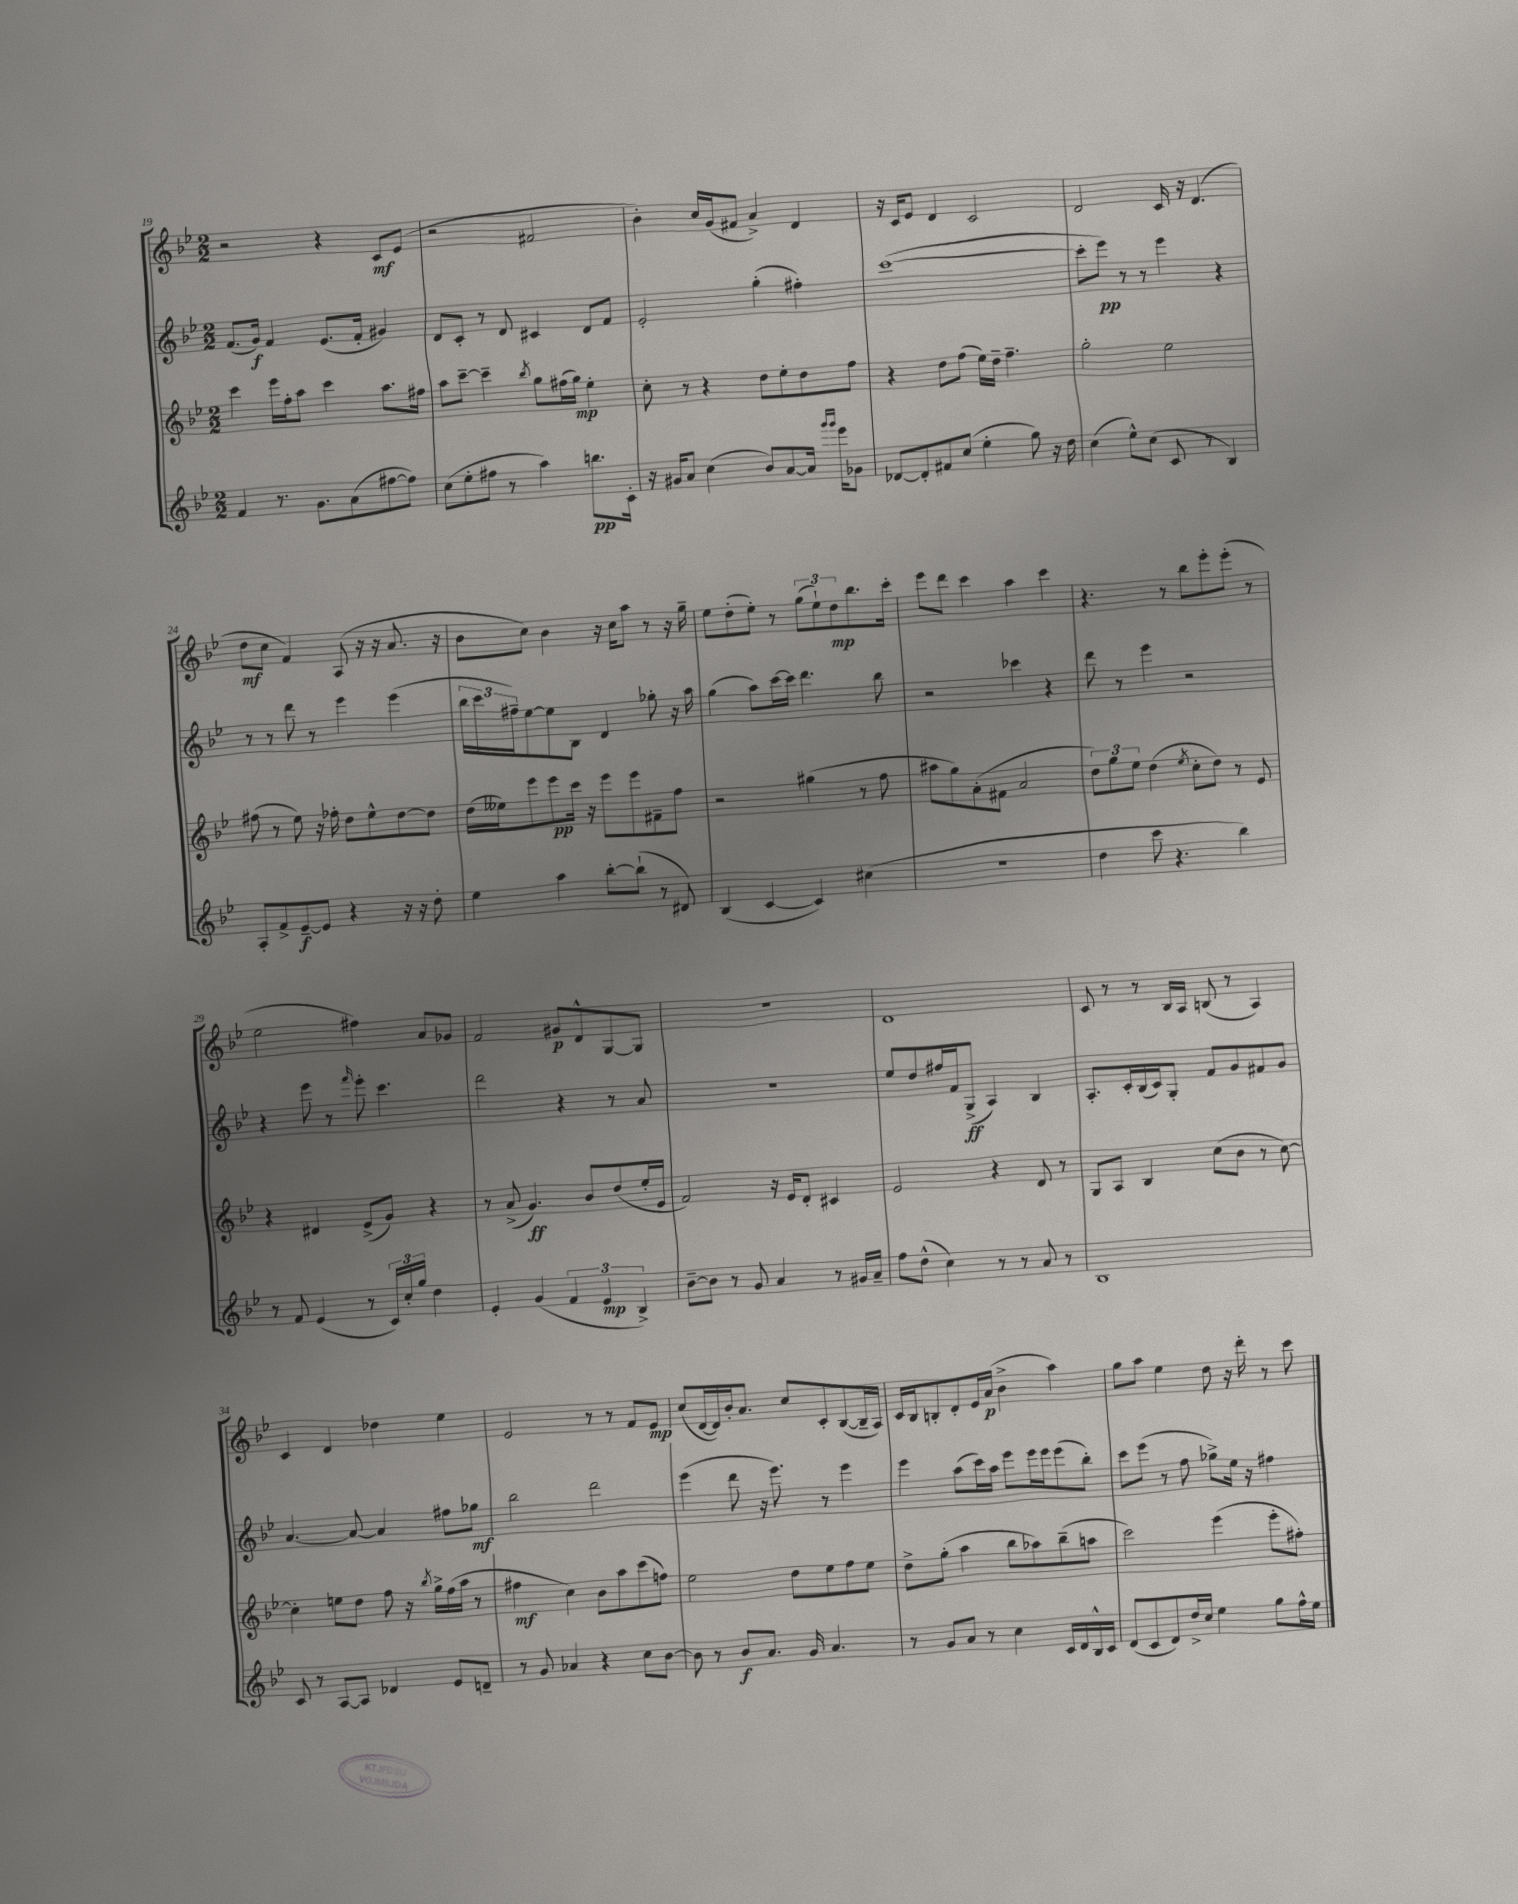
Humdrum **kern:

**kern	**kern	**kern	**kern
*staff4	*staff3	*staff2	*staff1
*clefG2	*clefG2	*clefG2	*clefG2
*k[b-e-]	*k[b-e-]	*k[b-e-]	*k[b-e-]
*M2/2	*M2/2	*M2/2	*M2/2
4f	4ccc	(8.f	2r
.	.	16g)	.
8.r	16eee-	4f	.
.	16ff'	.	.
.	8aa	.	.
8.g	.	.	.
.	4ccc	(8.e-	4r
(8a	.	.	.
.	.	16f'	.
[8ff#	8.aa	4g#)	8c
8ff#])	.	.	(8e-
.	16ff#	.	.
=	=	=	=
(8cc	8aa	8d	2r
8ee-'	[8ccc~	8c'	.
8ff#	4ccc~]	8r	.
8r	.	8d	.
.	8qbb-	.	.
4aa)	8gg	4c#	2f#
.	(16ff#	.	.
.	16gg)	.	.
8.bb	4ee-'	8d	.
.	.	8f	.
16c'	.	.	.
=	=	=	=
16r	8cc'	2e-'	4b-')
16g#	.	.	.
8a	8r	.	.
(4cc	4r	.	16cc
.	.	.	(16g
.	.	.	8f#
8b-)	8dd	(4gg'	4a^)
[8a	8ee-'	.	.
16a]	8dd	4ff#')	4d
16qqggg	.	.	.
16qqggg	.	.	.
16eee-	.	.	.
8g-	8ff	.	.
=	=	=	=
[8d-	4r	([1ccc	16r
.	.	.	16c
8d-']	.	.	8e-
8f#	8dd	.	4d
(8cc	(8ff	.	.
4ee-'	16ee-)	.	2c
.	16dd~	.	.
.	4.ff~	.	.
8gg)	.	.	.
16r	.	.	.
16dd	.	.	.
=	=	=	=
(4cc	2gg'	8ccc']	2d
.	.	8eee-)	.
8ee-^^)	.	8r	.
(8cc	.	8r	.
8c	2ee-	4eee-	16c
.	.	.	16r
8r	.	.	(4.d
4B-)	.	4r	.
=	=	=	=
8A'	(8ff#	8r	8dd
8f^	8r	8r	8cc
[8e-~	8ee-)	8ddd	4f)
8e-]	16r	8r	.
.	16ff-'	.	.
4r	8dd	4eee-	(8A
.	8ee-^^	.	16r
.	.	.	16r
16r	[8dd	(4eee-	8.a
16r	.	.	.
8dd'	8dd]	.	.
.	.	.	16r
=	=	=	=
4ee-	(16dd	24bb-	8b-
.	.	24ccc	.
.	16ee--)	.	.
.	.	24ff#~)	.
.	8eee-	[8ee-	8cc)
4aa	8eee-	8ee-]	4b-
.	16ccc	8B-	.
.	16r	.	.
[8bb-'	8eee-	4d	16r
.	.	.	16cc
(8bb-`]	8eee-	.	8aa
8r	8f#~	8gg-'	8r
8d#)	8ff	16r	16r
.	.	16aa	16gg~
=	=	=	=
(4B-	2r	(4gg	8ee-
.	.	.	(8dd'
[4c	.	8aa)	8ee-')
.	.	[16ccc	8r
.	.	16ccc]	.
4c])	(4gg#	4.ddd	(12gg
.	.	.	12ee-`)
.	.	.	12dd
(4cc#	8r	.	8.bb-
.	8ff	8bb-	.
.	.	.	16ccc'
=	=	=	=
1r	8aa#	2r	8eee-
.	8gg)	.	8ddd
.	(8a'	.	4ccc
.	8f#	.	.
.	2a	4ccc-	4aa
.	.	4r	4ccc
=	=	=	=
4dd	12dd)	8ddd	4.r
.	12gg	.	.
.	.	8r	.
.	12ee-	.	.
8ccc	(4dd	4eee-	.
4.r	.	.	8r
.	8qee-	.	.
.	8cc'	2r	8bb-
.	8dd)	.	8eee-'
4bb-)	8r	.	(8eee-'
.	8e-	.	8r
=	=	=	=
8r	4r	4r	2ee-
8f	.	.	.
(4e-	4d#	8eee-	.
.	.	8r	.
.	.	16qqfff	.
8r	(8e-^	8eee-'	4ff#)
24c)	8g)	4.ccc	.
24cc'	.	.	.
24gg	.	.	.
4dd	4r	.	8a
.	.	.	8g-
=	=	=	=
4e-'	8r	2ddd	2f
.	(8a^	.	.
(4g	4.g)	.	.
6f	.	4r	8g#
.	8b-	.	8d^^
6e-	.	.	.
.	(8dd	8r	[8G
6B-^)	.	.	.
.	16ee-'	8a	8G]
.	16e-	.	.
=	=	=	=
[8b-~	2f)	1r	1r
8b-]	.	.	.
8r	.	.	.
8g	.	.	.
4a	16r	.	.
.	16e-	.	.
.	8d'	.	.
8r	4c#	.	.
16g#	.	.	.
16a~	.	.	.
=	=	=	=
8ff	2e-	8ee-	1d
(8dd^^	.	8dd	.
4cc)	.	16ff#	.
.	.	16f	.
.	.	(8G^	.
8r	4r	4A)	.
8r	.	.	.
8a	8d	4B-	.
8r	8r	.	.
=	=	=	=
1B-	8G	8.A'	8c
.	8A	.	8r
.	.	16c'	.
.	4B-	(16B-	8r
.	.	16c)	.
.	.	8G'	16B-
.	.	.	16A
.	(8cc	8f	(8B
.	8b-	8g	8r
.	8r	8f#	4A)
.	[8cc)	8g	.
=	=	=	=
8c	4cc']	[4.a	4c
8r	.	.	.
[8A	8ee	.	4d
8A]	8dd	8a_	.
4d-	8ff	4a]	4dd-
.	16r	.	.
.	8qbb-	.	.
.	16gg^	.	.
8e-	(16ff	8ff#	4ee-
.	16aa	.	.
8d~	8r	8gg-	.
=	=	=	=
8r	4ff#	2bb-	2e-
8g	.	.	.
4a-	4cc)	.	.
4r	8b-	2ddd	8r
.	8aa	.	8r
8cc	(8ccc	.	8f
[8b-	8ff)	.	8e-
=	=	=	=
8b-]	2ee-	(4eee-	(8cc
8r	.	.	[16d
.	.	.	16d])
8b-	.	8ddd	16b-'
.	.	.	8.a
8.a	.	16r	.
.	.	8.eee-)	.
.	8dd	.	8cc
16g	.	.	.
4.a	8ee-	8r	8c'
.	8ff	4eee-	([8B-
.	8ee-	.	16B-~]
.	.	.	16A)
=	=	=	=
8r	8dd^	4eee-	16c
.	.	.	16B-
8g	(8gg'	.	8B'
8a	4aa	(8aa	8d'
8r	.	16ccc)	16e-
.	.	16aa	(16a
4cc	8bb-	8eee-	4b-^
.	8aa-)	16eee-	.
.	.	16eee-	.
16c	(8bb-~	(8eee-	4aa)
16d	.	.	.
16B-^^	8aa	8bb-')	.
16c	.	.	.
=	=	=	=
(8d	2ccc)	8ccc	8gg
8c	.	(8eee-	8aa
8d)	.	8r	4ee-
16dd^	.	8ff	.
16cc	.	.	.
4ee-	(4eee-	8gg-^)	8dd
.	.	16ee-	16r
.	.	16r	16ddd'
8gg	8eee-'	4ff#	8r
16ff^^	8ff#')	.	8ccc
16ee-	.	.	.
==	==	==	==
*-	*-	*-	*-
